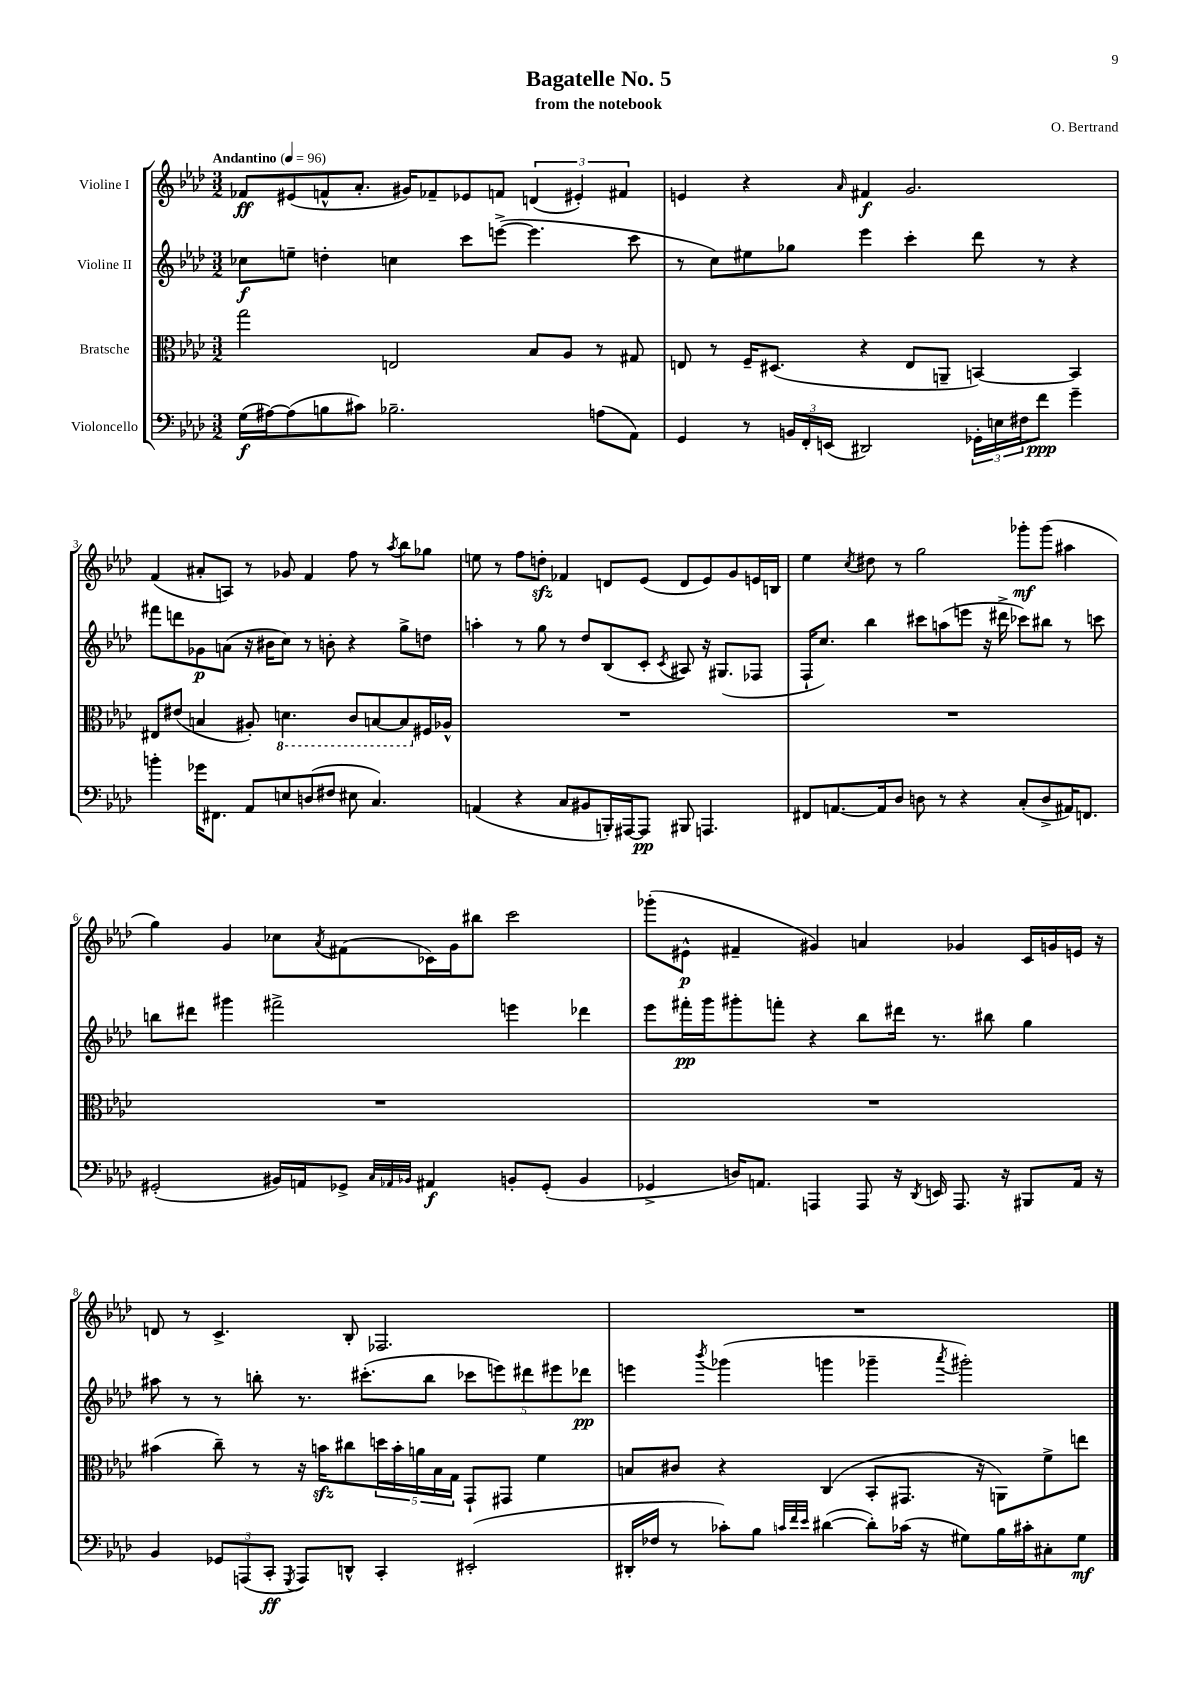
\header { title = "Bagatelle No. 5" composer = "O. Bertrand" subtitle = "from the notebook" }
<<
\new StaffGroup <<
\new Staff = "s0" \with { instrumentName = "Violine I" } {
    \clef treble \key aes \major \numericTimeSignature \time 3/2 \tempo "Andantino" 4 = 96
    fes'8\ff eis'8( f'8-^ aes'8.-. gis'16) fes'8-- ees'8 f'8 \tuplet 3/2 { d'4( eis'4-.) fis'4 } |
    e'4 r4 \grace { aes'16 } fis'4\f g'2. |
    f'4( ais'8-. a8) r8 ges'8 f'4 f''8 r8 \acciaccatura { aes''8 } bes''8 ges''8 |
    e''8 r8 f''8 d''8-.\sfz fes'4 d'8 ees'8( d'8 ees'8) g'8 e'16 b16 |
    ees''4 \acciaccatura { c''8 } dis''8 r8 g''2 ges'''8-.\mf ges'''8( ais''4 |
    g''4) g'4 ces''8 \acciaccatura { aes'8 } fis'8( ces'16) g'16 bis''8 c'''2 |
    ges'''8-.( eis'8-^\p fis'4-- gis'4) a'4 ges'4 c'16 g'16 e'16 r16 |
    d'8 r8 c'4.-> bes8-. fes2. |
    R1. \bar "|." |
}
\new Staff = "s1" \with { instrumentName = "Violine II" } {
    \clef treble \key aes \major \numericTimeSignature \time 3/2
    ces''8\f e''8-- d''4-. c''4 c'''8 e'''8~->( e'''4. c'''8 |
    r8 c''8) eis''8 ges''8 ees'''4 c'''4-. des'''8 r8 r4 |
    fis'''8 d'''8 ges'8\p a'8( r16 bis'16 c''8) r8 b'8-. r4 g''8-> d''8 |
    a''4-. r8 g''8 r8 des''8 bes8( c'8-. \acciaccatura { c'8 } ais8) r16 gis8.( fes8 |
    f16-! c''8.) bes''4 cis'''8 a''8( e'''8 r16 dis'''16-> ces'''8) bis''8 r8 c'''8 |
    b''8 dis'''8 gis'''4 fis'''2-> e'''4 des'''4 |
    ees'''8 fis'''16-.\pp g'''16 gis'''8-. f'''8-. r4 bes''8 dis'''16 r8. bis''8 g''4 |
    ais''8 r8 r8 b''8-. r8. cis'''8.-.( b''8 \tuplet 5/4 { ces'''8 e'''8) dis'''8 eis'''8 des'''8\pp } |
    e'''4 \acciaccatura { bes'''8 } ges'''4( g'''4 ges'''4-- \acciaccatura { aes'''8 } gis'''2-.) \bar "|." |
}
\new Staff = "s2" \with { instrumentName = "Bratsche" } {
    \clef alto \key aes \major \numericTimeSignature \time 3/2
    g''2 e2 bes8 aes8 r8 gis8 |
    e8 r8 f16-- dis8.( r4 e8 a,8-- b,4~) b,4 |
    eis8 eis'8( b4 ais8-.) \ottava #-1 d4. c8 b,8~ b,8 \ottava #0 fis16 aes16-^ |
    R1. |
    R1. |
    R1. |
    R1. |
    bis'4( c''8--) r8 r16 b'16\sfz cis''8 \tuplet 5/4 { d''16 b'16-. a'16 bes16 g16 } g,8-! gis,8 f'4 |
    b8 cis'8 r4 c4( bes,8-. gis,8. r16 a,8) f'8-> e''8 \bar "|." |
}
\new Staff = "s3" \with { instrumentName = "Violoncello" } {
    \clef bass \key aes \major \numericTimeSignature \time 3/2
    g16\f( ais16~) ais8( b8 cis'8) bes2.-- a8( aes,8) |
    g,4 r8 \tuplet 3/2 { b,16 f,16-. e,16( } dis,2) \tuplet 3/2 { ges,16-. e16 fis16 } f'8\ppp g'4-- |
    b'4-. ges'16 fis,8. aes,8 e8 d8( fis8 eis8 c4.) |
    a,4( r4 c8 bis,8 b,,16-.) ais,,16~ ais,,8\pp bis,,8 a,,4. |
    fis,8 a,8.~ a,16 des8 d8 r8 r4 c8-.( d8-> ais,16) f,8. |
    gis,2-.( bis,16) a,16 ges,8-> \grace { c32 aes,32 bes,32 } ais,4\f b,8-. ges,8-.( b,4 |
    ges,4-> d16) a,8. a,,4 a,,8 r16 \acciaccatura { des,8 } e,16 a,,8. r16 bis,,8 a,16 r16 |
    bes,4 \tuplet 3/2 { ges,8 a,,8( c,8-.\ff } \acciaccatura { g,,8 } a,,8) d,8-^ c,4-. eis,2-.( |
    dis,16-. fes16 r8 ces'8-.) bes8 \grace { c'32 f'32 ees'32 } dis'4~( dis'8-.) ces'16( r16 gis8) bes16 cis'16-. cis8-. gis8\mf \bar "|." |
}
>>
>>
